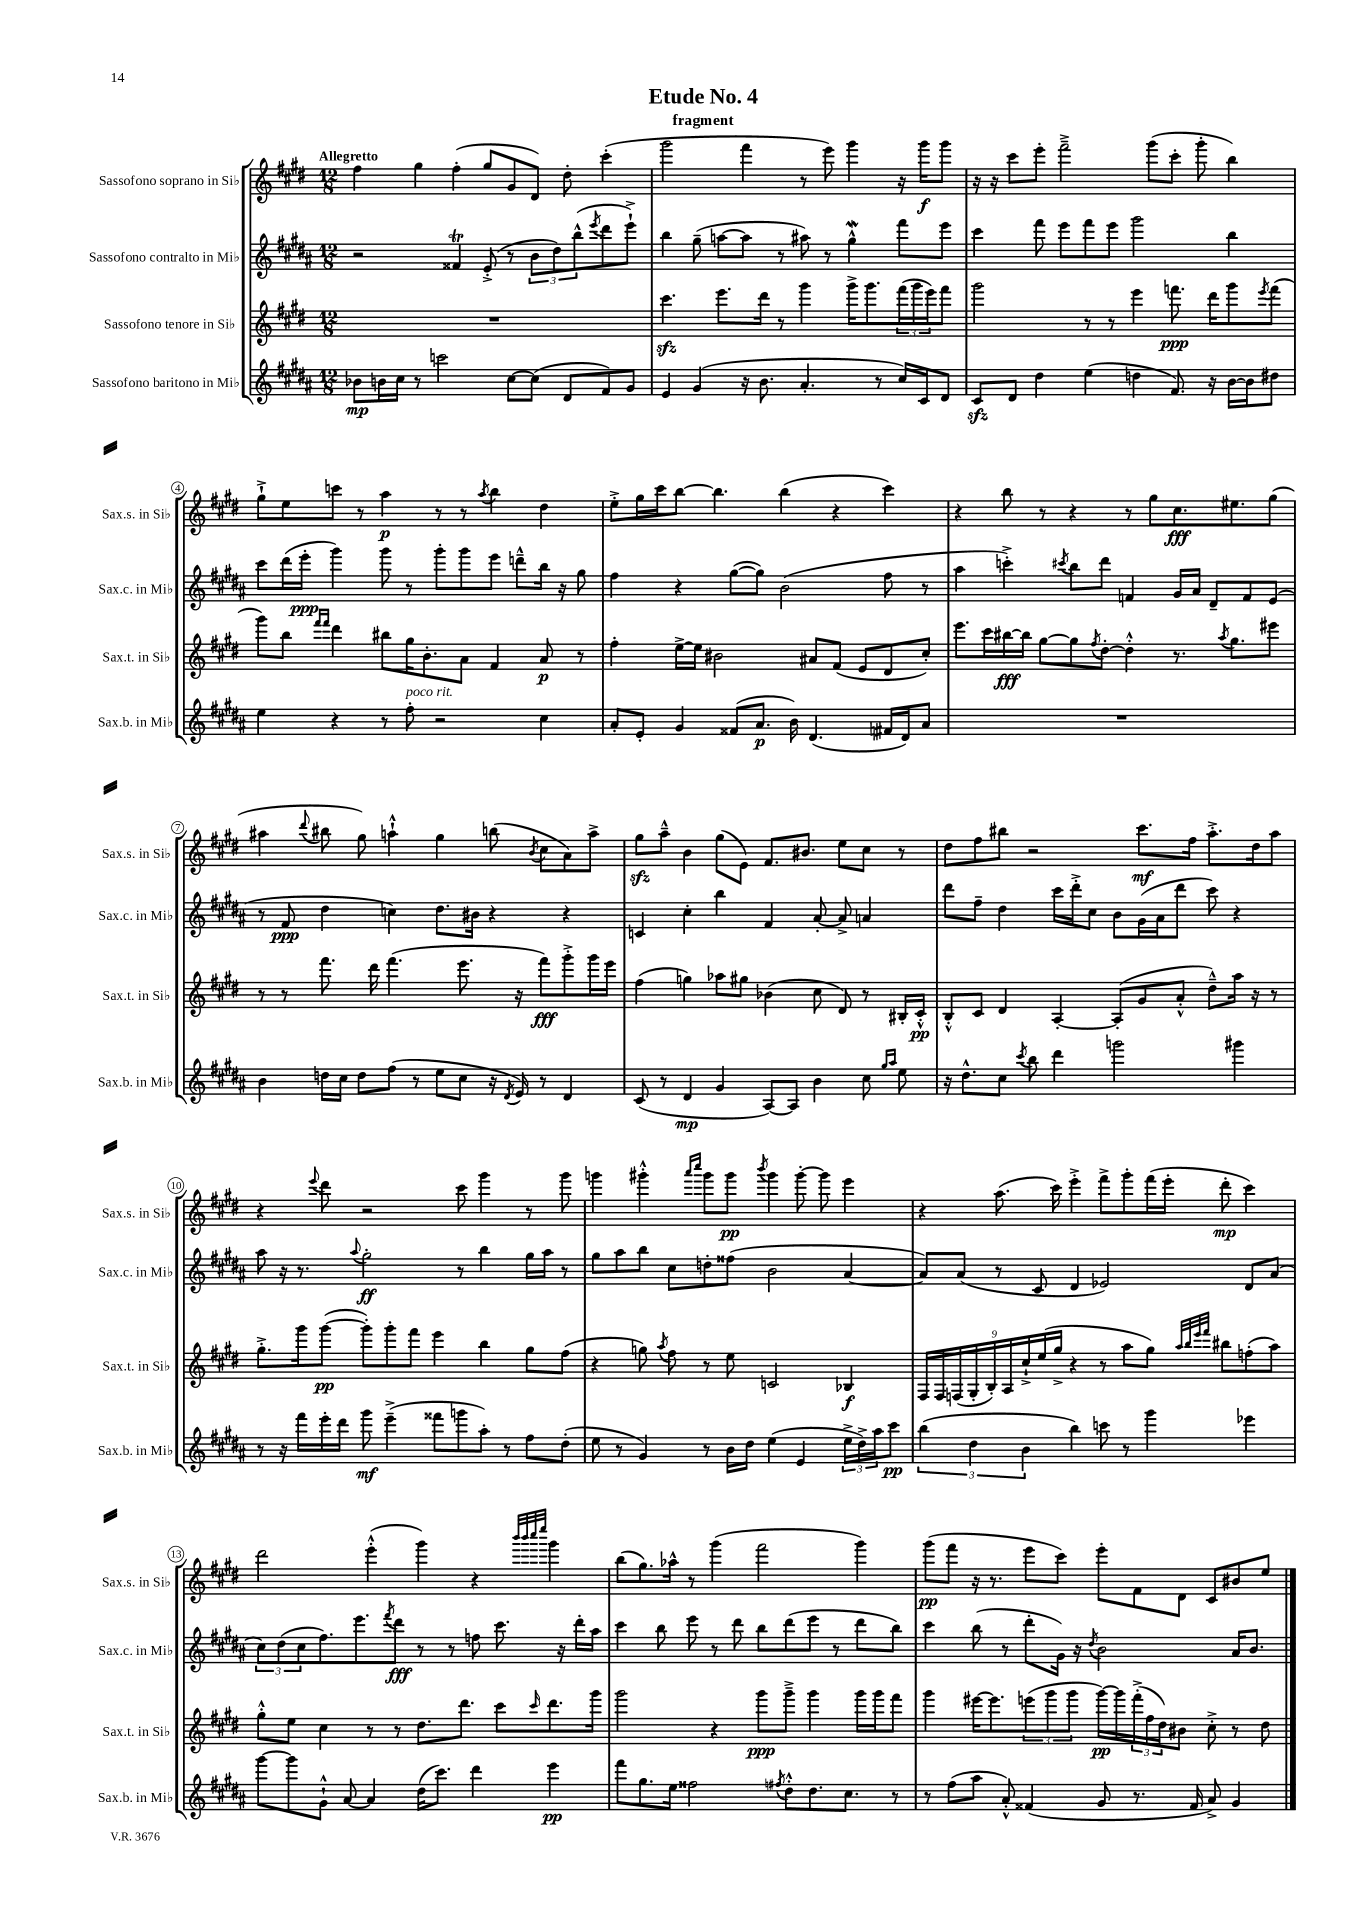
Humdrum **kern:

**kern	**dynam	**kern	**dynam	**kern	**dynam	**kern	**dynam
*part4	*part4	*part3	*part3	*part2	*part2	*part1	*part1
*staff4	*staff4	*staff3	*staff3	*staff2	*staff2	*staff1	*staff1
*I"Sassofono baritono in Mi♭	*	*I"Sassofono tenore in Si♭	*	*I"Sassofono contralto in Mi♭	*	*I"Sassofono soprano in Si♭	*
*I'Sax.b. in Mi♭	*	*I'Sax.t. in Si♭	*	*I'Sax.c. in Mi♭	*	*I'Sax.s. in Si♭	*
*clefG2	*	*clefG2	*	*clefG2	*	*clefG2	*
*k[f#c#g#d#a#]	*	*k[f#c#g#d#]	*	*k[f#c#g#d#a#]	*	*k[f#c#g#d#]	*
*M12/8	*	*M12/8	*	*M12/8	*	*M12/8	*
=1	=1	=1	=1	=1	=1	=1	=1
!	!	!	!	!	!	!LO:TX:a:B:t=Allegretto	!
8b-X\L	mp	1.r	.	2r	.	4ff#\	.
16bn\L	.	.	.	.	.	.	.
16cc#\JJ	.	.	.	.	.	.	.
8r	.	.	.	.	.	4gg#\	.
2cccn\	.	.	.	.	.	.	.
.	.	.	.	4f##Xt/	.	(4ff#'\	.
.	.	.	.	(8e'^/	.	8gg#/L	.
[8cc#\L	.	.	.	8r	.	8g#/	.
(8cc#\J]	.	.	.	12b\L	.	8d#/J)	.
.	.	.	.	12dd#\)	.	.	.
8d#/L	.	.	.	.	.	8dd#'\	.
.	.	.	.	(12bb^^\	.	.	.
.	.	.	.	8qeee/	.	.	.
8f#/)	.	.	.	8ddd#\	.	(4ccc#'\	.
8g#/J	.	.	.	8eee`^\J)	.	.	.
=2	=2	=2	=2	=2	=2	=2	=2
4e/	.	4.ccc#zz\	.	4bb\	.	2ggg#\	.
(4g#/	.	.	.	(8gg#~\	.	.	.
.	.	8.eee\L	.	[8aan\L	.	.	.
16r	.	.	.	8aa\J]	.	4fff#\	.
8.b\	.	16ddd#\Jk	.	.	.	.	.
.	.	8r	.	8r	.	.	.
4.a#'/	.	4ggg#\	.	8aa#X\)	.	8r	.
.	.	.	.	8r	.	8eee\)	.
.	.	16ggg#^\KL	.	4gg#W^^\	.	4ggg#\	.
.	.	8.ggg#\	.	.	.	.	.
8r	.	.	.	.	.	.	.
16cc#/LL)	.	(24fff#\L	.	8fff#\L	.	16r	.
.	.	24ggg#\	.	.	.	.	.
16c#/J	.	.	.	.	.	16ggg#\KL	f
.	.	24eee\J)	.	.	.	.	.
8d#/J	.	8fff#\J	.	8eee\J	.	8ggg#\J	.
=3	=3	=3	=3	=3	=3	=3	=3
8c#zz/L	.	2ggg#\	.	4ccc#\	.	16r	.
.	.	.	.	.	.	16r	.
8d#/J	.	.	.	.	.	8ccc#\L	.
4dd#\	.	.	.	8fff#\	.	8eee'\J	.
.	.	.	.	8eee\L	.	2fff#~^\	.
(4ee\	.	8r	.	8fff#\	.	.	.
.	.	8r	.	8eee\J	.	.	.
4ddn\	.	4eee\	.	2ggg#\	.	.	.
.	.	.	.	.	.	(8ggg#\L	.
8.f#/)	.	8.fffn\	ppp	.	.	8ccc#'\J	.
.	.	.	.	.	.	8ggg#'\	.
16r	.	16ddd#\KL	.	.	.	.	.
[16b\LL	.	8ggg#\	.	4bb\	.	4bb\)	.
16b\J]	.	.	.	.	.	.	.
.	.	8qeee/	.	.	.	.	.
8dd#X\J	.	(8fff\J	.	.	.	.	.
!!LO:LB:g=z
=4	=4	=4	=4	=4	=4	=4	=4
4ee\	.	8ggg#\L)	.	8ccc#\L	.	8gg#`^\L	.
.	.	8bb\J	.	(16ddd#\L	.	8ee\	.
.	.	.	.	16eee'\JJ	ppp	.	.
.	.	16qqfff#/LL	.	.	.	.	.
.	.	16qqfff#/JJ	.	.	.	.	.
4r	.	4ddd#\	.	4ggg#\)	.	8cccn\J	.
.	.	.	.	.	.	8r	.
8r	.	8bb#X\L	.	8ggg#\	.	4aa\	p
!LO:TX:a:i:t=poco rit.	!	!	!	!	!	!	!
8ff#'\	.	16gg#\K	.	8r	.	.	.
.	.	8.b'\	.	.	.	.	.
2r	.	.	.	8ggg#'\L	.	8r	.
.	.	8a\J	.	8ggg#\	.	8r	.
.	.	.	.	.	.	8qaa/	.
.	.	4f#/	.	8eee\J	.	4bb\	.
.	.	.	.	8dddn~^^\L	.	.	.
4cc#\	.	8a/	p	16bb\Jk	.	4dd#\	.
.	.	.	.	16r	.	.	.
.	.	8r	.	8gg#\	.	.	.
=5	=5	=5	=5	=5	=5	=5	=5
8a#'/L	.	4ff#'\	.	4ff#\	.	8ee'^\L	.
8e'/J	.	.	.	.	.	16gg#\L	.
.	.	.	.	.	.	16ccc#\J	.
4g#/	.	[16ee^\LL	.	4r	.	[8bb\J	.
.	.	16ee\JJ]	.	.	.	.	.
.	.	2b#X\	.	.	.	4.bb\]	.
(8f##X/L	.	.	.	([8gg#\L	.	.	.
8.a#/J	p	.	.	8gg#\J])	.	.	.
.	.	.	.	(2b\	.	(4bb\	.
16b\)	.	.	.	.	.	.	.
(4.d#/	.	8a#X/L	.	.	.	.	.
.	.	(8f#/J	.	.	.	4r	.
.	.	8e/L	.	.	.	.	.
16f#X/LL	.	8d#/	.	8ff#\	.	4ccc#\)	.
16d#/J)	.	.	.	.	.	.	.
8a#/J	.	8cc#'/J)	.	8r	.	.	.
=6	=6	=6	=6	=6	=6	=6	=6
1.r	.	8.eee\L	.	4aa#\	.	4r	.
.	.	16ccc#\L	.	.	.	.	.
.	.	[16bb#X\	fff	4cccn'^\)	.	8bb\	.
.	.	16bb#\JJ]	.	.	.	.	.
.	.	[8gg#\L	.	.	.	8r	.
.	.	.	.	8qccc#X/	.	.	.
.	.	8gg#\]	.	8bb\L	.	4r	.
.	.	8qff#/	.	.	.	.	.
.	.	[8dd#'\J	.	8ddd#\J	.	.	.
.	.	4dd#'^^\]	.	4fn/	.	8r	.
.	.	.	.	.	.	8gg#\L	.
.	.	8.r	.	16g#/LL	.	8.cc#\	fff
.	.	.	.	16a#/JJ	.	.	.
.	.	.	.	8d#~/L	.	.	.
.	.	8qaa/	.	.	.	.	.
.	.	8.gg#\L	.	.	.	8.ee#X\	.
.	.	.	.	8f/	.	.	.
.	.	8eee#X\J	.	(8e/J	.	(8gg#\J	.
!!LO:LB:g=z
=7	=7	=7	=7	=7	=7	=7	=7
4b\	.	8r	.	8r	.	4aa#X\	.
.	.	8r	.	8f#/	ppp	.	.
.	.	.	.	.	.	8qqddd#/	.
16ddn\LL	.	8.fff#\	.	4dd#\	.	8bb#X\	.
16cc#\JJ	.	.	.	.	.	.	.
8dd\L	.	.	.	.	.	8gg#\)	.
.	.	16ddd#\	.	.	.	.	.
(8ff#\J	.	(4.fff#\	.	4ccn\)	.	4aan`^^\	.
8r	.	.	.	.	.	.	.
8ee\L	.	.	.	8.dd#\L	.	4gg#\	.
8cc#\J	.	8.eee\	.	.	.	.	.
.	.	.	.	16b#X\Jk	.	.	.
16r	.	.	.	4r	.	(8bbn\	.
8qd#/	.	.	.	.	.	.	.
16e/)	.	16r	.	.	.	.	.
.	.	.	.	.	.	8qb/	.
8r	.	8fff#\L)	fff	.	.	8cc#\L	.
4d#/	.	8ggg#'^\	.	4r	.	8a\)	.
.	.	16ggg#\L	.	.	.	8aa^\J	.
.	.	16eee\JJ	.	.	.	.	.
=8	=8	=8	=8	=8	=8	=8	=8
(8c#/	.	(4ff#\	.	4cn/	.	8gg#zz\L	.
8r	.	.	.	.	.	8aa~^^\J	.
4d#/	mp	4ggn\)	.	4cc#'\	.	4b\	.
4g#/	.	8aa-X\L	.	4bb\	.	(8gg#\L	.
.	.	8gg#X\J	.	.	.	8e\J)	.
[8A#/L)	.	(4b-X\	.	4f#/	.	8.f#/L	.
8A#/J]	.	.	.	.	.	.	.
.	.	.	.	.	.	8.b#X/J	.
4b\	.	8cc#\	.	[8a#'/	.	.	.
.	.	8d#/)	.	8a#^/]	.	8ee\L	.
8cc#\	.	8r	.	4an/	.	8cc#\J	.
16qqgg#/LL	.	.	.	.	.	.	.
16qqaa#/JJ	.	.	.	.	.	.	.
8ee\	.	16B#X'/LL	.	.	.	8r	.
.	.	16c#'^^/JJ	pp	.	.	.	.
=9	=9	=9	=9	=9	=9	=9	=9
16r	.	8B'^^/L	.	8ddd#\L	.	8dd#\L	.
8.dd#^^\L	.	.	.	.	.	.	.
.	.	8c#/J	.	8ff#~\J	.	8ff#\	.
8cc#\J	.	4d#/	.	4dd#\	.	8bb#X\J	.
8qccc#/	.	.	.	.	.	.	.
8bb\	.	.	.	.	.	2r	.
4ddd#\	.	[4A'/	.	16ccc#\LL	.	.	.
.	.	.	.	16ddd#'^\J	.	.	.
.	.	.	.	8cc#\J	.	.	.
2gggn\	.	(8A'/L]	.	8b\L	.	.	.
.	.	8g#/	.	(16g#\L	.	8.ccc#\L	mf
.	.	.	.	16a#\J	.	.	.
.	.	8a'^^/J	.	8ddd#\J	.	.	.
.	.	.	.	.	.	16ff#\Jk	.
.	.	8dd#~^^\L)	.	8ccc#\)	.	8.aa'^\L	.
4ggg#X\	.	16aa\Jk	.	4r	.	.	.
.	.	16r	.	.	.	16dd#\k	.
.	.	8r	.	.	.	8aa\J	.
!!LO:LB:g=z
=10	=10	=10	=10	=10	=10	=10	=10
8r	.	8.gg#'^\L	.	8aa#\	.	4r	.
16r	.	.	.	16r	.	.	.
16fff#\LL	.	16ggg#\k	.	8.r	.	.	.
.	.	.	.	.	.	8qqeee/	.
16eee'\	.	([8ggg#\J	pp	.	.	8ddd#\	.
16ddd#\JJ	.	.	.	.	.	.	.
.	.	.	.	8qqaa#/	.	.	.
8ggg#\	mf	8ggg#'\L])	.	2gg#'\	ff	2r	.
(4eee~^\	.	8ggg#'\	.	.	.	.	.
.	.	8fff#\J	.	.	.	.	.
8fff##X\L	.	4eee\	.	.	.	.	.
8gggn\	.	.	.	8r	.	8ccc#\	.
8aa#'\J)	.	4bb\	.	4bb\	.	4ggg#\	.
8r	.	.	.	.	.	.	.
8ff#\L	.	8gg#\L	.	16gg#\LL	.	8r	.
.	.	.	.	16aa#\JJ	.	.	.
(8dd#'\J	.	(8ff#\J	.	8r	.	8ggg#\	.
=11	=11	=11	=11	=11	=11	=11	=11
8ee\	.	4r	.	8gg#\L	.	4gggn\	.
8r	.	.	.	8aa#\	.	.	.
4g#/)	.	8ggn\)	.	8bb\J	.	4ggg#X'^^\	.
.	.	8qaa/	.	.	.	.	.
.	.	8ff#\	.	8cc#\L	.	.	.
.	.	.	.	.	.	16qqaaa/LL	.
.	.	.	.	.	.	16qqcccc#/JJ	.
8r	.	8r	.	8ddn'\	.	8ggg#\L	.
16b\LL	.	8ee\	.	(8ff##X\J	.	8ggg#\J	pp
16dd#\JJ	.	.	.	.	.	.	.
.	.	.	.	.	.	8qbbb/	.
(4ee\	.	2cn/	.	2b\	.	4ggg#\	.
4e/	.	.	.	.	.	[8ggg#'\	.
.	.	.	.	.	.	8ggg#\]	.
24ee^\LL	.	4B-X/	f	[4a#/	.	4eee\	.
24dd#^\)	.	.	.	.	.	.	.
24aa#\J	.	.	.	.	.	.	.
8ccc#\J	pp	.	.	.	.	.	.
=12	=12	=12	=12	=12	=12	=12	=12
(6bb\	.	18F#/LL	.	8a#/L])	.	4r	.
.	.	18F#/	.	.	.	.	.
.	.	(18Fn/	.	.	.	.	.
.	.	.	.	(8a#/J	.	.	.
6dd#\	.	18G#'/	.	.	.	.	.
.	.	18B'/)	.	.	.	.	.
.	.	.	.	8r	.	(8.aa\	.
.	.	18A/	.	.	.	.	.
6b\	.	18cc#`^/	.	.	.	.	.
.	.	.	.	8c#/	.	.	.
.	.	(18ee/	.	.	.	.	.
.	.	.	.	.	.	16ccc#\)	.
.	.	18gg#^/JJ	.	.	.	.	.
4bb\)	.	4r	.	4d#/	.	4eee'^\	.
8cccn\	.	8r	.	2e-X/)	.	8fff#^\L	.
8r	.	8aa\L	.	.	.	8ggg#'\	.
4ggg#\	.	8gg#\J)	.	.	.	(16fff#\L	.
.	.	.	.	.	.	16eee'\JJ	.
.	.	32qqaa/LLL	.	.	.	.	.
.	.	32qqbb/	.	.	.	.	.
.	.	32qqeee/	.	.	.	.	.
.	.	32qqfff#/JJJ	.	.	.	.	.
.	.	8bb#X\L	.	.	.	8ddd#'\	mp
4eee-X\	.	(8ffn'\	.	8d#/L	.	4ccc#\)	.
.	.	8aa\J)	.	(8a#/J	.	.	.
!!LO:LB:g=z
=13	=13	=13	=13	=13	=13	=13	=13
[8ggg#\L	.	8gg#'^^\L	.	12cc#\L)	.	2ddd#\	.
.	.	.	.	(12dd#\	.	.	.
8ggg#\]	.	8ee\J	.	.	.	.	.
.	.	.	.	12cc#\	.	.	.
8g#`^^\J	.	4cc#\	.	8.ff#\)	.	.	.
[8a#/	.	.	.	.	.	.	.
.	.	.	.	8.eee\	.	.	.
4a#/]	.	8r	.	.	.	(4eee'^^\	.
.	.	.	.	8qfff#/	.	.	.
.	.	8r	.	8ddd#\J	fff	.	.
(16dd#\KL	.	8.dd#\L	.	8r	.	4ggg#\)	.
8.ccc#\J)	.	.	.	.	.	.	.
.	.	.	.	8r	.	.	.
.	.	8.ddd#\J	.	.	.	.	.
4ddd#\	.	.	.	8ffn\	.	4r	.
.	.	8ccc#\L	.	8.ccc#\	.	.	.
.	.	.	.	.	.	32qqbbb/LLL	.
.	.	.	.	.	.	32qqbbb/	.
.	.	.	.	.	.	32qqcccc#/	.
.	.	16qqccc#/	.	.	.	32qqeeee/JJJ	.
4eee\	pp	8.ddd#\	.	.	.	4ggg#\	.
.	.	.	.	16r	.	.	.
.	.	.	.	16ddd#'\LL	.	.	.
.	.	16ggg#\Jk	.	16aa#\JJ	.	.	.
=14	=14	=14	=14	=14	=14	=14	=14
8fff#\L	.	2ggg#\	.	4ccc#\	.	(8bb\L	.
8.gg#\	.	.	.	.	.	8.gg#\)	.
.	.	.	.	8bb\	.	.	.
16ee\Jk	.	.	.	.	.	16aa-X^^\Jk	.
2ff##X\	.	.	.	8eee\	.	8r	.
.	.	4r	.	8r	.	(4ggg#\	.
.	.	.	.	8ddd#\	.	.	.
.	.	8ggg#\L	ppp	8bb\L	.	2fff#\	.
8qff#X/	.	.	.	.	.	.	.
8dd#'^^\L	.	8ggg#~^\J	.	(8ddd#\	.	.	.
8.dd#\	.	4ggg#\	.	8eee\J	.	.	.
.	.	.	.	8r	.	.	.
8.cc#\J	.	.	.	.	.	.	.
.	.	16ggg#\LL	.	8ddd#\L	.	4ggg#\)	.
.	.	16ggg#\J	.	.	.	.	.
8r	.	8fff#\J	.	8bb\J)	.	.	.
=15	=15	=15	=15	=15	=15	=15	=15
8r	.	4ggg#\	.	4ccc#\	.	(8ggg#\L	pp
(8ff#\L	.	.	.	.	.	8fff#\J	.
8aa#\J	.	[16eee#X\KL	.	(8bb\	.	16r	.
.	.	8.eee#\]	.	.	.	8.r	.
8a#'^^/)	.	.	.	8r	.	.	.
(4f##X/	.	(12eeen\	.	8ddd#'\L	.	8eee\L	.
.	.	12ggg#\	.	.	.	.	.
.	.	.	.	16g#\Jk)	.	8ccc#\J)	.
.	.	12ggg#\J	.	.	.	.	.
.	.	.	.	16r	.	.	.
.	.	.	.	8qdd#/	.	.	.
8g#/	.	[16ggg#\LL)	pp	2b\	.	8eee'\L	.
.	.	16ggg#\]	.	.	.	.	.
8.r	.	(24fff#'^\	.	.	.	8f#\	.
.	.	24ff#\	.	.	.	.	.
.	.	24dd#\J)	.	.	.	.	.
.	.	8b#X\J	.	.	.	8d#\J	.
16f##/	.	.	.	.	.	.	.
8a#^/)	.	8cc#'^\	.	.	.	8c#/L	.
4g#/	.	8r	.	16a#/KL	.	8b#X/	.
.	.	.	.	8.b/J	.	.	.
.	.	8dd#\	.	.	.	8ee/J	.
==	==	==	==	==	==	==	==
*-	*-	*-	*-	*-	*-	*-	*-
